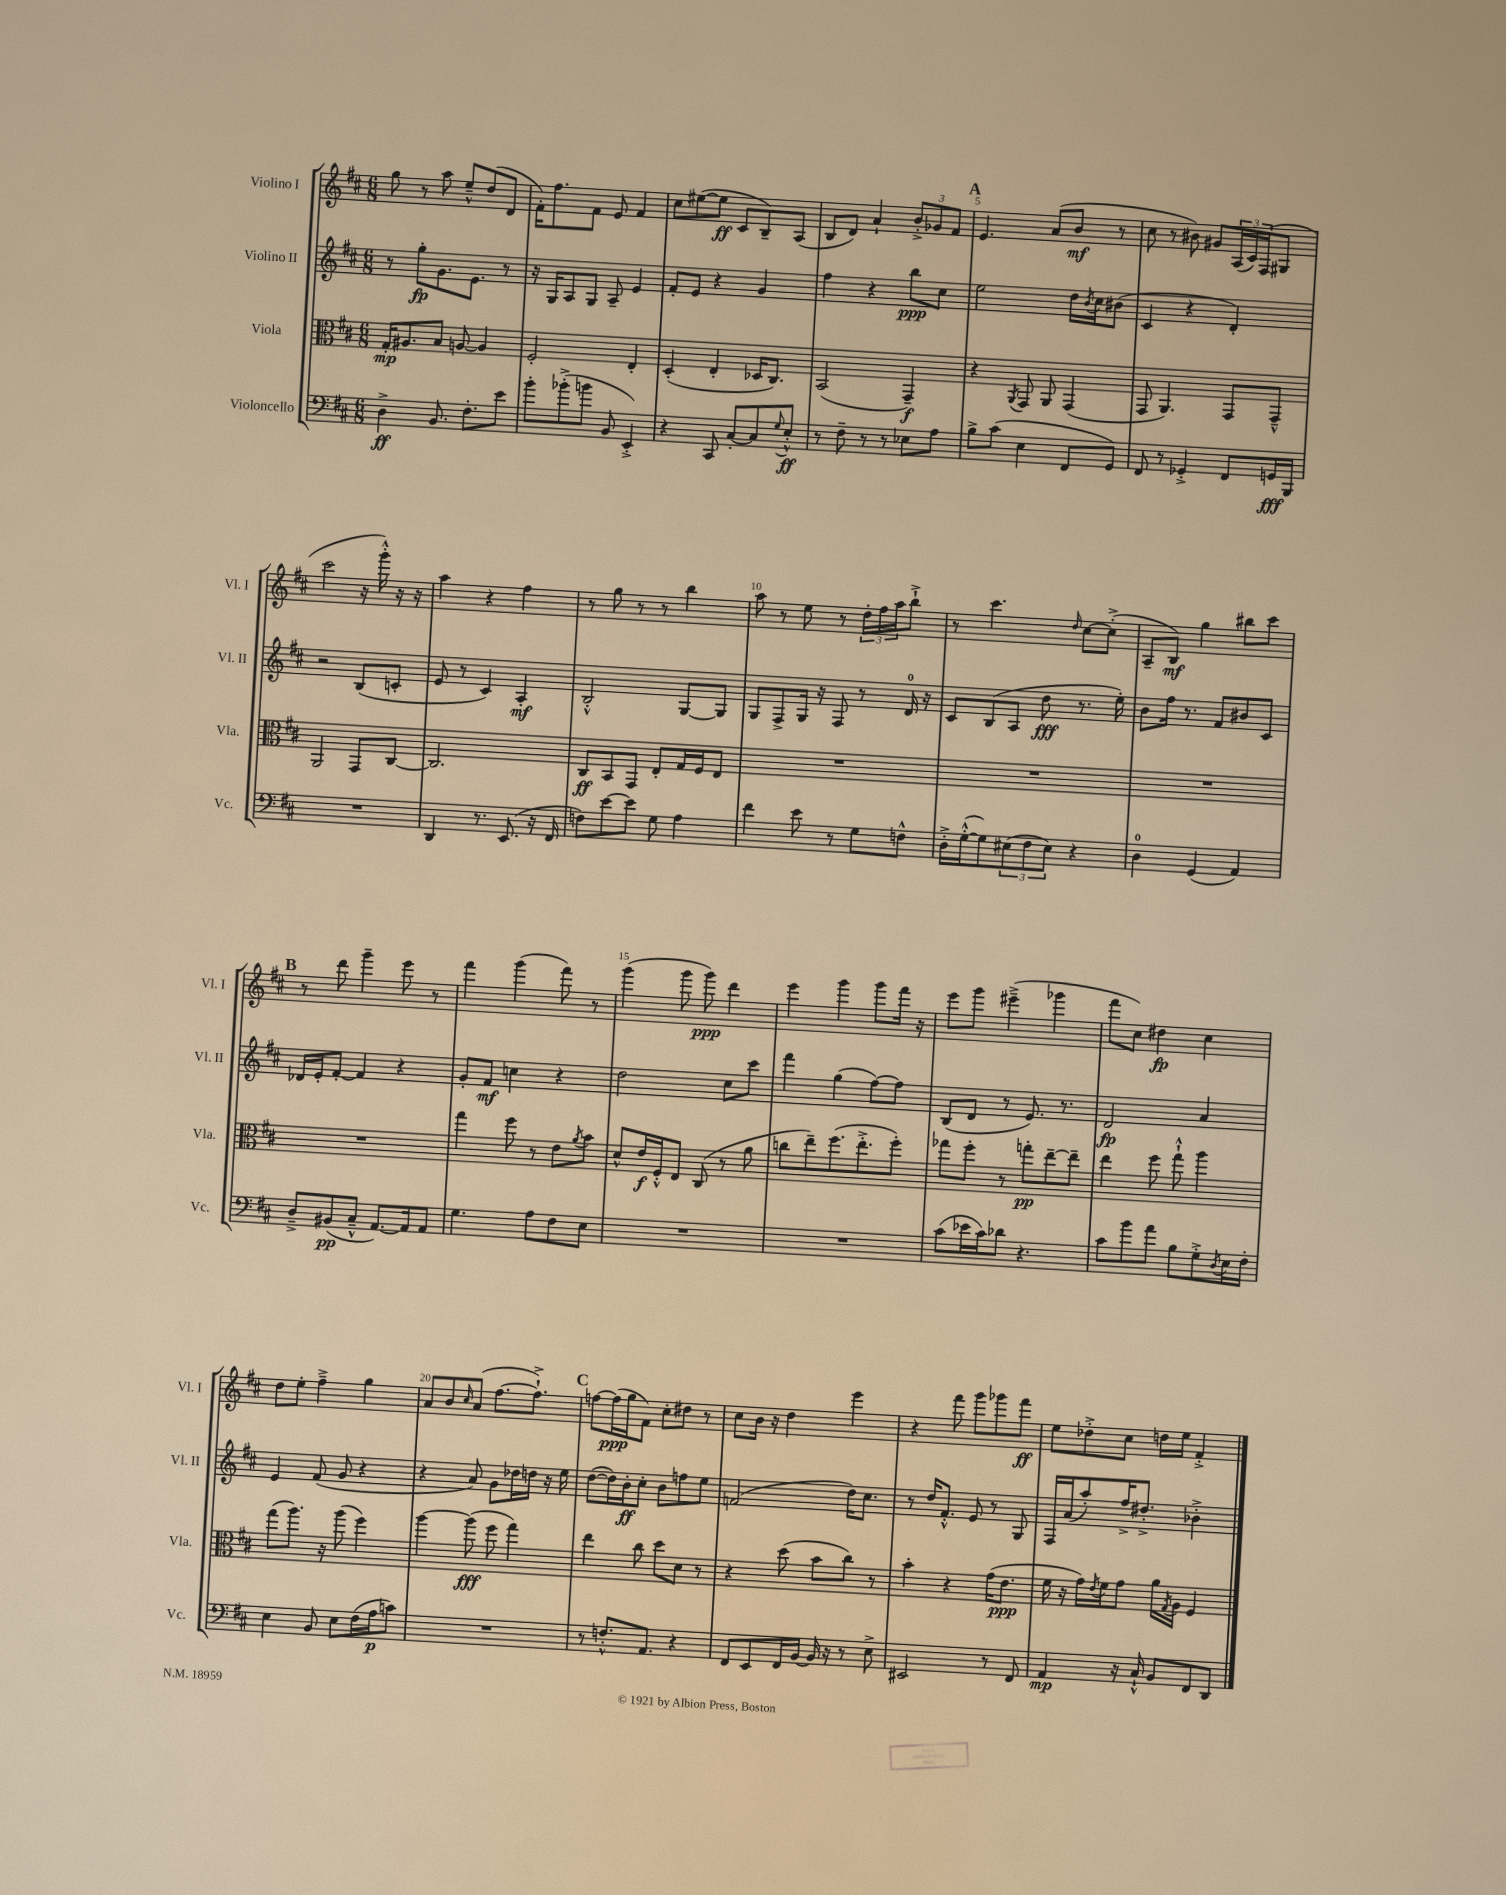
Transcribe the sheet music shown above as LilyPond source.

<<
\new StaffGroup <<
\new Staff = "s0" \with { instrumentName = "Violino I" shortInstrumentName = "Vl. I" } {
    \clef treble \key d \major \numericTimeSignature \time 6/8
    g''8 r8 a''8 e''8---^ d''8( d'8 |
    fis'16-.) fis''8. fis'8 e'8 fis'4 |
    cis''8 eis''8~( eis''8\ff cis'8 b8--) a8( |
    b8 d'8) a'4-! \tuplet 3/2 { b'8-.-> ges'8 fis'8 } |
    \mark \markup { \bold "A" } e'4. a'8( b'8\mf r8 |
    cis''8 r8 bis'8) gis'8 \tuplet 3/2 { a16( cis'16) fis16( } gis8 |
    cis'''2 r16 g'''16-.-^) r16 r16 |
    a''4 r4 fis''4 |
    r8 g''8 r8 r8 b''4 |
    a''8 r8 e''8 r8 \tuplet 3/2 { d''16-. fis''16 a''16 } b''8-!-> |
    r8 cis'''4. \grace { d''16 } cis''8~ cis''8-.->( |
    a8-- b8\mf) g''4 bis''8 cis'''8 |
    \mark \markup { \bold "B" } r8 d'''8 g'''4-- e'''8 r8 |
    fis'''4 g'''4( fis'''8) r8 |
    g'''4( g'''8 g'''8\ppp) d'''4 |
    e'''4 g'''4 g'''8 fis'''16 r16 |
    e'''8 g'''8 eis'''4--->( ges'''4 |
    fis'''8 cis''8) dis''4\fp cis''4 |
    d''8 e''8-. fis''4---> g''4 |
    a'8 b'8 \grace { cis''16 } a'8( fis''8.~ fis''8.-!->) |
    \mark \markup { \bold "C" } f''8~ f''16\ppp( g''16 fis'8) cis''8-. dis''8 r8 |
    cis''8 b'16 r16 d''4 e'''4 |
    r4 fis'''8 g'''8 ges'''8 fis'''8\ff |
    e''8 des''8-.-> cis''8 d''16 e''16 fis'4-.-> \bar "|." |
}
\new Staff = "s1" \with { instrumentName = "Violino II" shortInstrumentName = "Vl. II" } {
    \clef treble \key d \major \numericTimeSignature \time 6/8
    r8 g''8-.\fp g'8. e'8. r8 |
    r16 g16 a8 g8 a8-- e'4 |
    fis'8-. e'8 r4 g'4 |
    fis''4 r4 b''8\ppp cis''8 |
    \mark \markup { \bold "A" } e''2 d''16 \acciaccatura { b'8 } cis''16 bis'8( |
    cis'4 r4 d'4-.) |
    r2 b8( c'8-. |
    e'8 r8 cis'4) a4-.\mf |
    b2-.-^ g8~ g8 |
    g8 fis8-> g16 r16 fis8 r8 d'16-0 r16 |
    cis'8 b8( a8 d''8\fff r8. e''16-.) |
    b'8 fis''16 r8. fis'8 bis'8 cis'8 |
    \mark \markup { \bold "B" } des'16 e'16-. fis'8~-. fis'4 r4 |
    g'8-. fis'8\mf c''4 r4 |
    d''2 cis''8 cis'''8 |
    fis'''4 g''4( fis''8~) fis''8 |
    b8( d'8 r8 e'8.) r8. |
    d'2\fp a'4 |
    e'4 fis'8( g'8 r4 |
    r4 a'8) g'8 des''16 d''16 r16 e''16 |
    \mark \markup { \bold "C" } d''8~( d''16) b'16-.\ff cis''8-. b'8 f''8 e''8 |
    f'2( d''16) cis''8. |
    r8 d''16 fis'8.-.-^ e'8 r8 g8 |
    fis16 a'16( a''8-.) fis''16-> dis''8.-.-> bes'4-.-> \bar "|." |
}
\new Staff = "s2" \with { instrumentName = "Viola" shortInstrumentName = "Vla." } {
    \clef alto \key d \major \numericTimeSignature \time 6/8
    g16-.\mp ais8. b8 a8~ a4 |
    fis2-. e4-. |
    d4-.( e4-. des16 cis8.) |
    b,2( g,4--\f) |
    \mark \markup { \bold "A" } r4 \acciaccatura { a,8 } g,8 a,8 g,4( |
    g,8 a,4.) g,8 g,8---^ |
    a,2 g,8 cis8~ |
    cis2. |
    cis8\ff b,8 g,8 e8-. g16 fis16 e8 |
    R2. |
    R2. |
    R2. |
    \mark \markup { \bold "B" } R2. |
    g''4 fis''8 r8 e'8 \acciaccatura { a'8 } b'8 |
    d'8-^ e'16\f fis16-.-^ e8 cis8( r8 a'8 |
    c''8 e''8--) fis''8.( e''8.-.-> fis''8-.) |
    ges''8 fis''8-. r8 g''8-.\pp e''8~-- e''8-- |
    e''4 fis''8 g''8-!-^ a''4 |
    g''8( a''8.) r16 a''8( fis''4) |
    a''4~ a''8\fff( fis''8 g''4) |
    \mark \markup { \bold "C" } e''4 cis''8 d''8 d'8 r8 |
    r4 d''8( b'8 cis''8) r8 |
    b'4-. r4 g'16( e'8.\ppp |
    fis'16 r16 g'16) \acciaccatura { e'8 } fis'16 g'8 a'16 \acciaccatura { g8 } a16 fis4 \bar "|." |
}
\new Staff = "s3" \with { instrumentName = "Violoncello" shortInstrumentName = "Vc." } {
    \clef bass \key d \major \numericTimeSignature \time 6/8
    d4->\ff b,8. fis8.-. e'8 |
    b'8-. bes'8-.->( b'8 b,8 e,4-.->) |
    r4 cis,8 cis8~-. cis8 \appoggiatura { g8 } e8-.-^\ff |
    r8 fis8-- r8 r8 ees8 a8 |
    \mark \markup { \bold "A" } b8-> cis'8( e4 fis,8 g,8) |
    fis,8 r8 ges,4-.-> fis,8 g,16\fff b,,16 |
    R2. |
    d,4 r8. e,8.( r16 fis,16 |
    f8) e'8~ e'8 g8 a4 |
    fis'4 e'8 r8 g8 f8-^ |
    d16-.-> g16~-.-^( g8) \tuplet 3/2 { eis8( fis8 eis8) } r4 |
    d4-0 g,4( a,4) |
    \mark \markup { \bold "B" } d8---> bis,8\pp( cis8---^ a,8.~) a,16 a,8 |
    g4. a8 fis8 e8 |
    R2. |
    R2. |
    cis'8( ees'16 cis'16) des'8 r4. |
    cis'8 b'8 a'8 b8 g8-.-> \acciaccatura { d8 } e16 fis16-. |
    e4 b,8 e8 fis16( a16\p c'8) |
    R2. |
    \mark \markup { \bold "C" } r8 f8.-.-^ a,8. r4 |
    fis,8 e,8 fis,16 b,16~ b,16 r16 r8 e8-> |
    eis,2 r8 fis,8 |
    a,4\mp r16 cis16-!-^ b,8 fis,8 d,8 \bar "|." |
}
>>
>>
\layout { \context { \Score \override BarNumber.break-visibility = ##(#f #t #t) barNumberVisibility = #(every-nth-bar-number-visible 5) } }
